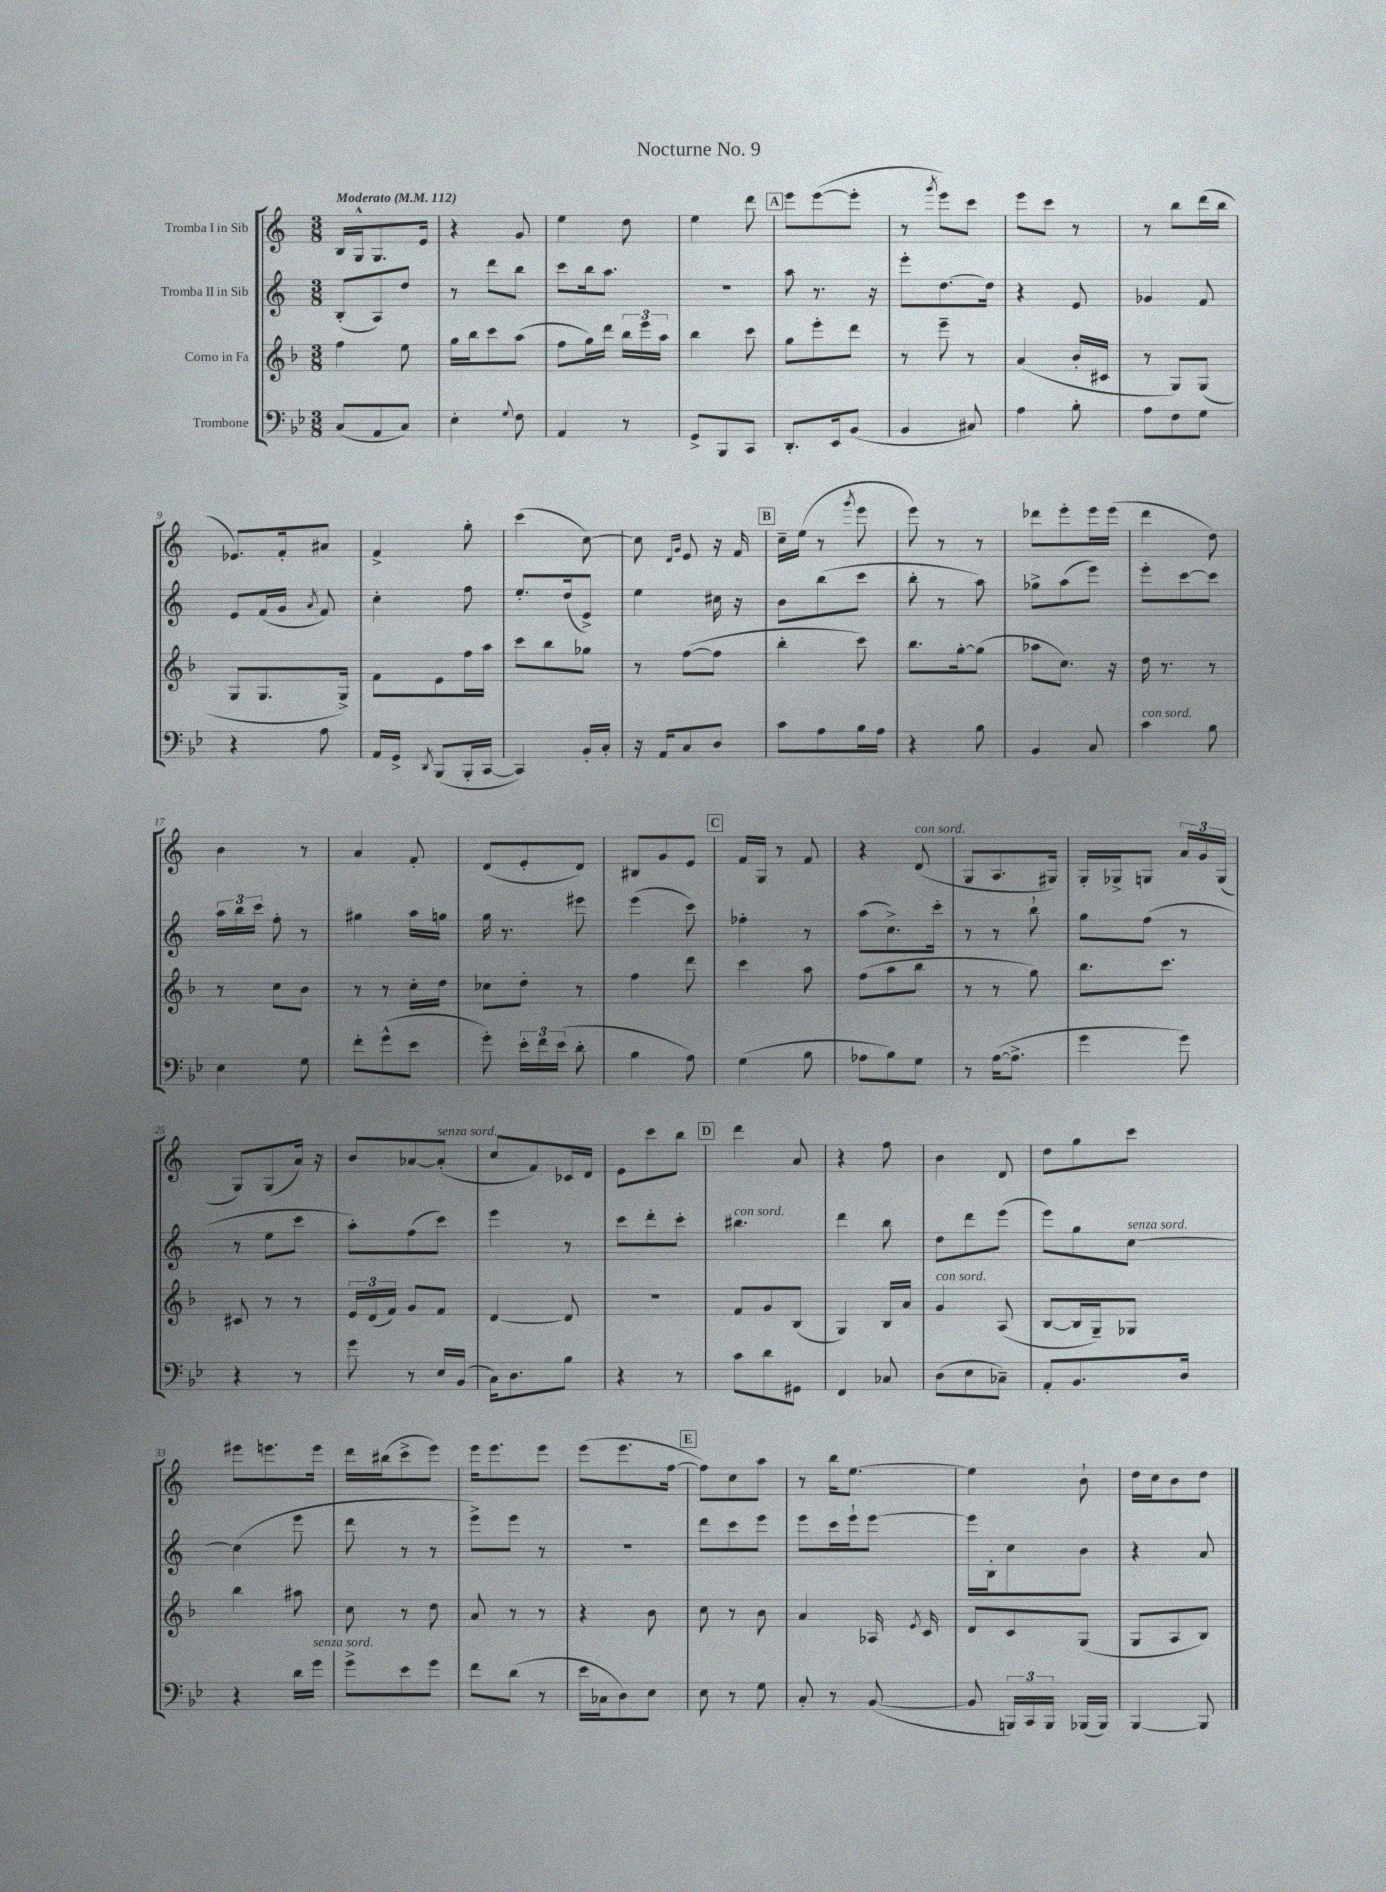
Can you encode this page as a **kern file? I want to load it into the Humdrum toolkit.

**kern	**kern	**kern	**kern
*staff4	*staff3	*staff2	*staff1
*clefF4	*clefG2	*clefG2	*clefG2
*k[b-e-]	*k[b-]	*k[]	*k[]
*M3/8	*M3/8	*M3/8	*M3/8
*MM112	*MM112	*MM112	*MM112
(8C	4ff	(8B'	16B
.	.	.	16G^^
8AA	.	8A)	8.G
8C)	8ee	8dd	.
.	.	.	16e
=	=	=	=
4E-'	16gg	8r	4r
.	16bb-	.	.
.	8ccc	8ddd	.
8qqG	.	.	.
8F	(8aa	8bb	8g
=	=	=	=
4AA	8ff	8ccc	4ee
.	16gg)	16bb	.
.	16ddd	8.aa	.
8r	24bb-	.	8dd
.	24eee	.	.
.	24aa	.	.
=	=	=	=
8GG^	4bb-	4.r	4ee
8BBB-	.	.	.
8CC	8ccc	.	8ddd
=	=	=	=
8.DD'	8gg	8aa	8eee
.	8eee'	8.r	([8eee
16EE-	.	.	.
(8BB-	8ddd	.	8eee']
.	.	16r	.
=	=	=	=
4BB-	8r	8eee'	8r
.	.	.	8qggg
.	8eee~	[8.dd	8eee)
8C#)	8r	.	8ccc
.	.	16dd]	.
=	=	=	=
4A	(4a	4r	8eee
.	.	.	8ccc
8B-'	16b-'	8e	8r
.	16c#	.	.
=	=	=	=
8A	8r	4g-	8r
8F	8G)	.	8bb
8G	(8G	8f	(16ddd
.	.	.	16bb
=	=	=	=
4r	8G	8e	8.e-)
.	8.G	(16f	.
.	.	16g	16f'
.	.	8qa	.
8A	.	8f)	8a#
.	16G^)	.	.
=	=	=	=
16AA	8f	4cc'	4f^
16GG^	.	.	.
8qDD	.	.	.
(8BBB-	8e	.	.
16BBB-'	16ff	8ff	8gg'
[16CC	16aa	.	.
=	=	=	=
4CC])	8ccc	8.ee'	(4ccc
.	8bb-	.	.
.	.	(16dd	.
16BB-'	8gg-	8e^)	[8cc)
16C'	.	.	.
=	=	=	=
16r	8r	4ee	8cc]
16AA	.	.	.
.	.	.	16qqd
.	.	.	16qqg
8C	([8ff	.	8e
8D	8ff]	16cc#	16r
.	.	16r	16f
=	=	=	=
8c	4bb-'	8b	16cc~
.	.	.	(16ee
8A	.	(8bb	8r
.	.	.	8qggg
16B-	8ccc)	8ccc	8eee
16A	.	.	.
=	=	=	=
4r	8.bb-	8bb'	8eee)
.	.	8r	8r
.	[16gg'	.	.
8B-	(8gg]	8aa)	8r
=	=	=	=
4BB-	8aa-	8gg-^	8ddd-
.	8.cc)	(8aa	8eee'
8C	.	8eee)	16eee
.	16r	.	(16eee
=	=	=	=
4c	16dd	8eee'	4ddd
.	8.r	.	.
.	.	[8ccc	.
8B-	8r	8ccc]	8dd)
=	=	=	=
4E-	8r	24aa	4b
.	.	24bb	.
.	.	24ccc	.
.	8cc	8ff'	.
8G	8b-	8r	8r
=	=	=	=
8f'	8r	4gg#	4a
(8g^^	8r	.	.
8e-	16cc'	16aa	8f'
.	16dd	16gg	.
=	=	=	=
8g')	8cc-	16gg	(8d
.	.	8.r	.
24e-'	8dd'	.	8e'
24f	.	.	.
(24e-	.	.	.
8d'	8r	8eee#	8d)
=	=	=	=
4B-	4ff	(4eee	8B#
.	.	.	8g
8A)	8ddd	8ccc)	8e
=	=	=	=
(4G	4ccc	4ff-'	16f
.	.	.	16G
.	.	.	8r
8B-	8aa	8r	8f
=	=	=	=
8A-	(8ff	(8aa	4r
8B-)	8aa	8.cc^)	.
8G	8bb-	.	(8d
.	.	16ccc'	.
=	=	=	=
8r	8r	8r	8G
([16A	8r	8r	8.A
8.A^]	.	.	.
.	8gg)	8bb`	.
.	.	.	16G#)
=	=	=	=
4g	8.bb-	8gg	16G'
.	.	.	16G-^
.	.	(8ff	8G
.	8.ccc	.	.
8g)	.	8r	24a
.	.	.	24g
.	.	.	(24G
=	=	=	=
4r	8c#	8r	8G)
.	8r	8ee	(8G
8r	8r	8ccc	16a)
.	.	.	16r
=	=	=	=
8g	24e	8aa')	8b
.	(24d	.	.
.	24f)	.	.
8r	8g	(8ff	[8a-
16E-	8f	8ccc)	(8a-']
(16BB-	.	.	.
=	=	=	=
16C)	[4d	4eee	8cc
8.D	.	.	.
.	.	.	8f)
8B-	8d]	8r	16c-
.	.	.	16d
=	=	=	=
4r	4.r	8ccc	8e
.	.	8ddd'	8ccc
8r	.	8ccc'	8bb
=	=	=	=
8c	8f	4.bb#	4ddd
8d	8g	.	.
8GG#	(8B-	.	8a
=	=	=	=
4FF	4G)	4ddd	4r
8C-	16B-	8bb	8ff
.	16a	.	.
=	=	=	=
(8D	4g	8dd	4b
8E-	.	8ddd	.
8C-~)	(8A	(8eee	8d
=	=	=	=
8AA'	[8B-	8eee)	8dd
8.BB-	16B-]	8gg	8gg
.	16G~)	.	.
.	8G-	[8cc	8ccc
16D	.	.	.
=	=	=	=
4r	4bb-	(4cc]	8eee#
.	.	.	8.eee
16d	8aa#	8eee	.
16g	.	.	16eee
=	=	=	=
8g^	8cc	8ddd	16ddd
.	.	.	(16bb#
8e-	8r	8r	8ccc^
8g	8dd	8r	8eee)
=	=	=	=
8f	8a	8eee^)	16eee
.	.	.	8.eee
(8d	8r	8eee	.
8r	8r	8r	8eee
=	=	=	=
16e-	4r	4.r	(8eee
16C-	.	.	.
8D)	.	.	8.eee
8E-	8b-	.	.
.	.	.	[16ff
=	=	=	=
8E-	8cc	8ddd	8ff])
8r	8r	8ccc	8cc
8G	8b-	8eee	8aa
=	=	=	=
8C'	4a	8eee	8r
8r	.	16ccc	16bb
.	.	16eee`	[8.ee
([8BB-	16A-	[8eee	.
.	8qe	.	.
.	16c	.	.
=	=	=	=
8BB-]	8d	16eee]	4ee]
.	.	16B'	.
24BBB)	8c	8cc	.
24CC	.	.	.
24BBB	.	.	.
(16BBB-	(8G	8b	8b`
16BBB-)	.	.	.
=	=	=	=
[4BBB-	8G	4r	16dd
.	.	.	16cc
.	8A	.	8b
8BBB-]	8B-)	8a	8dd
==	==	==	==
*-	*-	*-	*-
